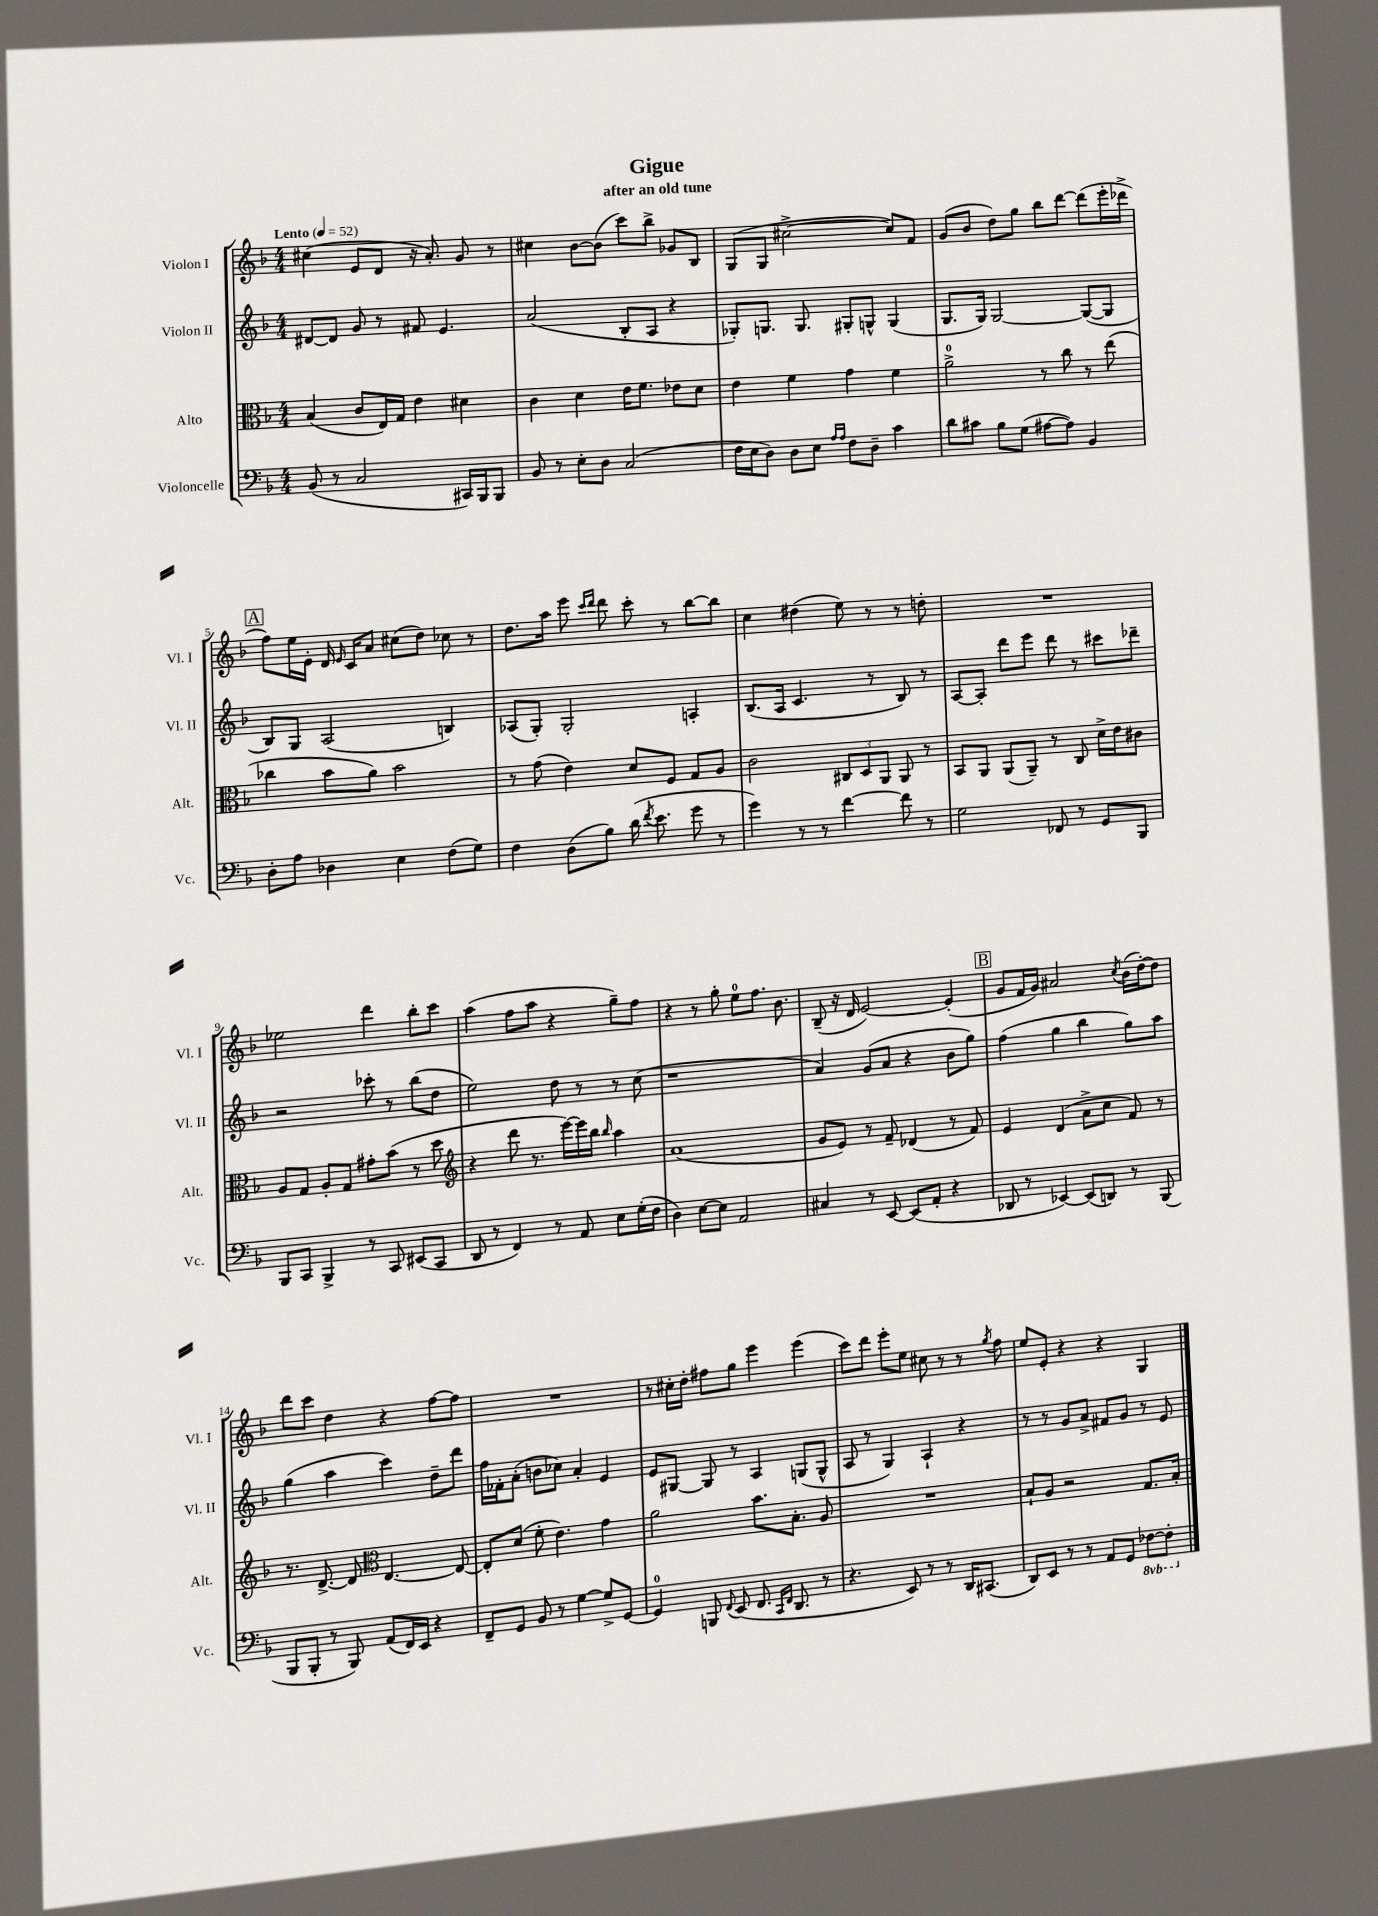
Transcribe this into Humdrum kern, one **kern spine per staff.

**kern	**kern	**kern	**kern
*staff4	*staff3	*staff2	*staff1
*clefF4	*clefC3	*clefG2	*clefG2
*k[b-]	*k[b-]	*k[b-]	*k[b-]
*M4/4	*M4/4	*M4/4	*M4/4
*MM52	*MM52	*MM52	*MM52
(8BB-	(4B-	[8d#	(4cc#
8r	.	8d#]	.
2C	8c	8g	8e
.	16E)	8r	8d
.	16G	.	.
.	4e	8f#	16r
.	.	.	8.a')
.	.	4.e	.
16CC#)	4d#	.	8g
16BBB-	.	.	.
8BBB-	.	.	8r
=	=	=	=
8BB-	4c	(2a	4cc#
8r	.	.	.
8E'	4d	.	[8b-
8D	.	.	(8b-]
(2C	16e	8B-'	8ccc)
.	8.f	.	.
.	.	8A	8bb-^
.	8e-	4r	8g-
.	8d	.	8B-
=	=	=	=
16F	4e	8G-')	(8G
16E	.	.	.
8D)	.	8.G	8G
8D	4f	.	[2cc#^
.	.	8.G	.
8E	.	.	.
16qqA	.	.	.
16qqA	.	.	.
8F	4g	8G#'	.
8D~	.	8G^^	.
4c	4f	(4G	8cc#])
.	.	.	8f
=	=	=	=
8d	2a^	8.G	(8g
8c#	.	.	8b-
.	.	16G)	.
8B-	.	[2G	8dd)
(8G	.	.	8gg
[8A#	8r	.	8bb-
8A#])	8cc	.	[8ddd
4BB-	8r	(8G_	(8ddd]
.	(8ee	8G]	16eee'
.	.	.	16ddd-^
=	=	=	=
8D'	4cc-	8B-)	8ff)
8A	.	8G	16ee
.	.	.	16e'
4D-	8b-	(2A	16d
.	.	.	16qqe
.	.	.	16c
.	8a)	.	8a
4E	2b-	.	(8cc#
.	.	.	8dd)
(8F	.	4B)	8cc-
8G)	.	.	8r
=	=	=	=
4F	8r	(8A-	8.dd
.	(8g	8G')	.
.	.	.	16aa
(8D	4e)	2G'	8eee
.	.	.	16qqccc
.	.	.	16qqddd
8B-)	.	.	8ddd
(16d	8d	.	8ccc'
8qf	.	.	.
8.e	.	.	.
.	8F	.	8r
8g	8G	4A'	[8bb-
8r	8A	.	8bb-]
=	=	=	=
4g)	2c	(8.B-	4cc
.	.	16A	.
8r	.	4.c	(4dd#
8r	.	.	.
[4f	12C#	.	8ee)
.	12D	.	.
.	.	8r	8r
.	12AA	.	.
8f]	8AA	8B-)	8r
8r	8r	8r	8dd'
=	=	=	=
2G	8BB-	[8A	1r
.	8AA	8A']	.
.	(8AA	8ddd	.
.	8AA~)	8eee	.
8FF-	8r	8ddd	.
8r	8C	8r	.
8GG	16d^	8ccc#	.
.	16e	.	.
8BBB-	8c#	8ddd-~	.
=	=	=	=
8BBB-	8A	2r	2ee-
8CC	8G	.	.
4BBB-^	8A'	.	.
.	8G	.	.
8r	8g#'	8ccc-'	4ddd
8CC	(8b-	8r	.
(8EE#	8r	(8bb-	8bb-'
8CC	8dd	8dd	8ccc
=	=	=	=
*	*clefG2	*	*
8DD	4r	2ee)	(4aa
8r	.	.	.
4FF)	8ddd	.	8ff
.	8.r	.	8aa
8r	.	8dd	4r
.	[16eee)	.	.
8AA	16eee]	8r	.
.	16bb-	.	.
.	16qqbb-	.	.
8E	4aa	8r	8gg~)
(16G'	.	(8cc	8ff
16F	.	.	.
=	=	=	=
4D)	(1a	1r	4r
[8E	.	.	8r
8E]	.	.	8gg'
2AA	.	.	8ee
.	.	.	8.ff
.	.	.	8.b-
=	=	=	=
4C#	8g	4a)	(8B-~
.	8e)	.	16r
.	.	.	16d
8r	8r	(8g	[2e)
[8EE	8f~	8a	.
(8EE]	(4d-	4r	.
8AA'	.	.	.
4r	8r	8b-	(4e']
.	8f)	8gg)	.
=	=	=	=
8DD-	4e	(4ff	8g
8r	.	.	16f
.	.	.	16g)
[4EE-)	(4d	4gg	2a#
(8EE-]	8a^	4bb-	.
8DD)	8cc	.	.
.	.	.	8qcc
8r	8f)	8gg)	(16b-
.	.	.	[16dd')
(8BBB-	8r	8aa	8dd]
=	=	=	=
8BBB-	8.r	(4gg	8ddd
8BBB-'	.	.	8ccc
.	[8.d^	.	.
8r	.	4aa	4dd
8BBB-)	8d]	.	.
*	*clefC3	*	*
(8AA	[4.E	4ccc)	4r
16FF)	.	.	.
16EE	.	.	.
4r	.	8dd~	[8ff
.	8E_	8ddd	8ff]
=	=	=	=
8FF~	8E']	16ff	1r
.	.	16f-'	.
8GG	(8d	(8a'	.
8BB-	8f'	8b	.
8r	4.e)	8cc-)	.
[4G	.	4a'	.
8G^]	4g	4e	.
[8GG	.	.	.
=	=	=	=
4GG]	2a	8e	8r
.	.	[8G#	16cc#'
.	.	.	16dd'
8BBB	.	8G#]	8ff#
8qqFF	.	.	.
(8EE	.	8r	8gg
8.FF	8.b-	4A	4eee
16qqCC	.	.	.
16qqFF	.	.	.
8.DD	8.B-'	.	.
.	.	(8G	(4eee
8r	8A	8G^^	.
=	=	=	=
4.r	1r	8A	8ccc)
.	.	8r	8ddd
.	.	4G)	8eee'
8EE)	.	.	8ee
8r	.	4A`	8cc#
8r	.	.	8r
16DD	.	4r	8r
(8.CC#	.	.	.
.	.	.	8qgg
.	.	.	8ff
=	=	=	=
8DD)	8B-`	8r	8ee
8EE	8A	8r	8e'
8r	2r	8g	4r
8r	.	8a^	.
8AA	.	8f#	4r
8GG	.	8g	.
[8FF-	8.G	8r	4G
8FF-']	.	8e	.
.	16B-'	.	.
==	==	==	==
*-	*-	*-	*-
